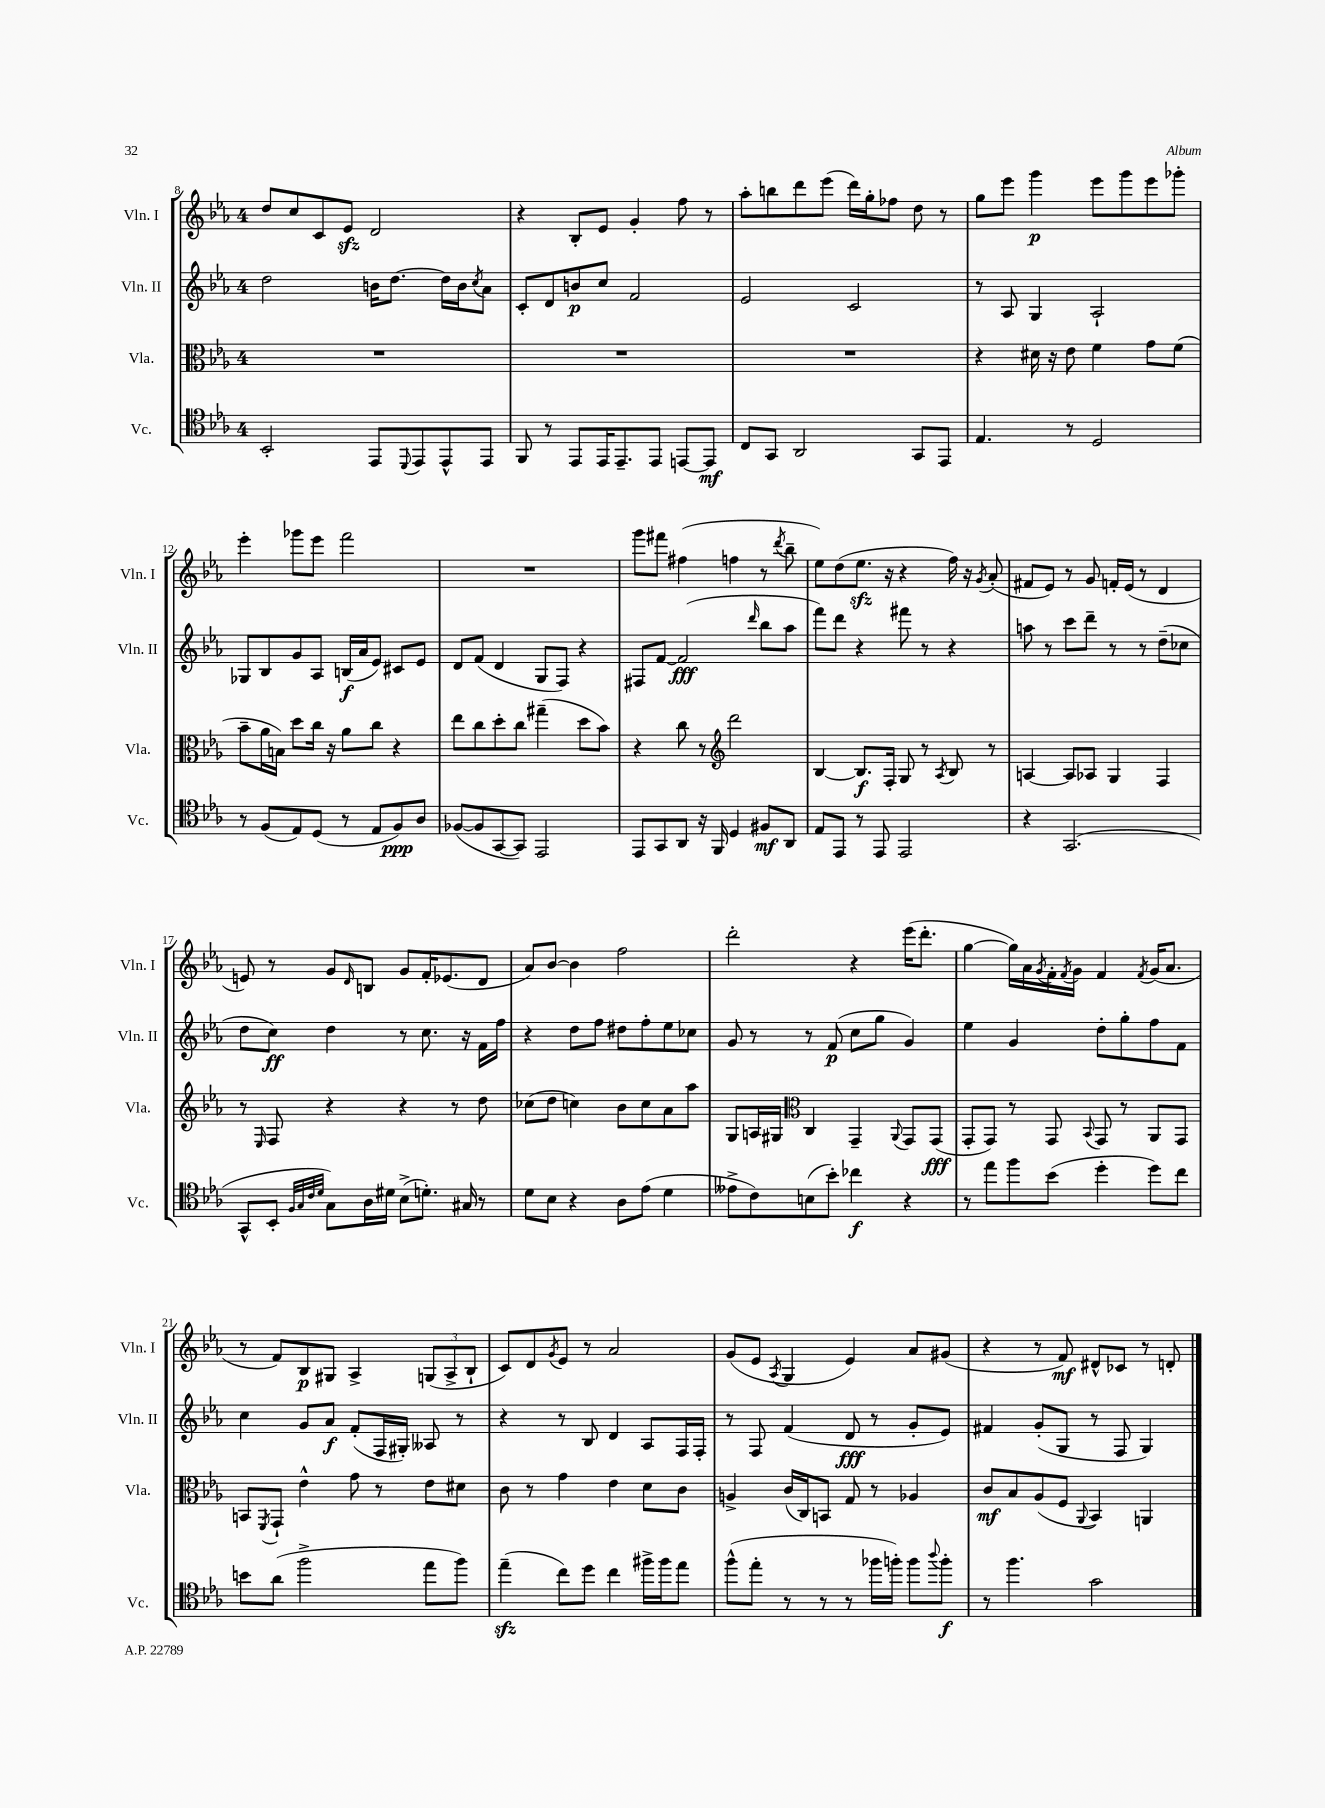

**kern	**dynam	**kern	**dynam	**kern	**dynam	**kern	**dynam
*part4	*part4	*part3	*part3	*part2	*part2	*part1	*part1
*staff4	*staff4	*staff3	*staff3	*staff2	*staff2	*staff1	*staff1
*I"Vc.	*	*I"Vla.	*	*I"Vln. II	*	*I"Vln. I	*
*I'Vc.	*	*I'Vla.	*	*I'Vln. II	*	*I'Vln. I	*
*clefC4	*	*clefC3	*	*clefG2	*	*clefG2	*
*k[b-e-a-]	*	*k[b-e-a-]	*	*k[b-e-a-]	*	*k[b-e-a-]	*
*M4/4	*	*M4/4	*	*M4/4	*	*M4/4	*
=8	=8	=8	=8	=8	=8	=8	=8
2BB-'/	.	1r	.	2dd\	.	8dd/L	.
.	.	.	.	.	.	8cc/	.
.	.	.	.	.	.	8c/	.
.	.	.	.	.	.	8e-zz/J	.
8EE-/L	.	.	.	16bn\KL	.	2d/	.
.	.	.	.	[8.dd\J	.	.	.
8qqDD/	.	.	.	.	.	.	.
8EE-/	.	.	.	.	.	.	.
8EE-^^/	.	.	.	16dd\LL]	.	.	.
.	.	.	.	16b\J	.	.	.
.	.	.	.	8qcc/	.	.	.
8EE-/J	.	.	.	8a-\J	.	.	.
=9	=9	=9	=9	=9	=9	=9	=9
8FF/	.	1r	.	8c'/L	.	4r	.
8r	.	.	.	8d/	.	.	.
8EE-/L	.	.	.	8bn/	p	8B-'/L	.
16EE-/K	.	.	.	8cc/J	.	8e-/J	.
8.EE-~/	.	.	.	.	.	.	.
.	.	.	.	2f/	.	4g'/	.
8EE-/J	.	.	.	.	.	.	.
[8EEn/L	.	.	.	.	.	8ff\	.
8EE/J]	mf	.	.	.	.	8r	.
=10	=10	=10	=10	=10	=10	=10	=10
8C/L	.	1r	.	2e-/	.	8aa-'\L	.
8GG/J	.	.	.	.	.	8bbn\	.
2AA-/	.	.	.	.	.	8ddd\	.
.	.	.	.	.	.	(8eee-\J	.
.	.	.	.	2c/	.	16ddd\LL)	.
.	.	.	.	.	.	16gg'\J	.
.	.	.	.	.	.	8ff-X\J	.
8GG/L	.	.	.	.	.	8dd\	.
8EE-/J	.	.	.	.	.	8r	.
=11	=11	=11	=11	=11	=11	=11	=11
4.E-/	.	4r	.	8r	.	8gg\L	.
.	.	.	.	8A-/	.	8eee-\J	.
.	.	16d#X\	.	4G/	.	4ggg\	p
.	.	16r	.	.	.	.	.
8r	.	8e-\	.	.	.	.	.
2D/	.	4f\	.	2A-`/	.	8eee-\L	.
.	.	.	.	.	.	8ggg\	.
.	.	8g\L	.	.	.	8eee-\	.
.	.	(8f\J	.	.	.	8ggg-X'\J	.
!!LO:LB:g=z
=12	=12	=12	=12	=12	=12	=12	=12
8r	.	8b-~\L	.	8G-X/L	.	4eee-'\	.
(8F/L	.	16a-\L	.	8B-/	.	.	.
.	.	16Bn\JJ)	.	.	.	.	.
8E-/)	.	8dd\L	.	8g/	.	8ggg-X\L	.
(8D/J	.	16cc\Jk	.	8A-/J	.	8eee-\J	.
.	.	16r	.	.	.	.	.
8r	.	8a-\L	.	(16Bn/LL	f	2fff\	.
.	.	.	.	16a-/J	.	.	.
8E-/L	.	8cc\J	.	8e-/J)	.	.	.
8F/)	ppp	4r	.	8c#X/L	.	.	.
8A-/J	.	.	.	8e-/J	.	.	.
=13	=13	=13	=13	=13	=13	=13	=13
([8F-X/L	.	8ee-\L	.	8d/L	.	1r	.
8F-/]	.	8cc\	.	(8f/J	.	.	.
[8GG/	.	8dd'\	.	4d/	.	.	.
8GG/J])	.	8cc\J	.	.	.	.	.
2EE-/	.	(4gg#X~\	.	8G/L	.	.	.
.	.	.	.	8F/J)	.	.	.
.	.	8dd\L	.	4r	.	.	.
.	.	8b-\J)	.	.	.	.	.
=14	=14	=14	=14	=14	=14	=14	=14
8EE-/L	.	4r	.	8F#X/L	.	8ggg\L	.
8GG/	.	.	.	[8f/J	.	8fff#X\J	.
8AA-/J	.	8cc\	.	(2f/]	fff	(4ff#X\	.
16r	.	8r	.	.	.	.	.
16FF/	.	.	.	.	.	.	.
*	*	*clefG2	*	*	*	*	*
4D/	.	2ddd\	.	.	.	4ffn\	.
.	.	.	.	16qqddd/	.	.	.
8F#X/L	mf	.	.	8bb-\L	.	8r	.
.	.	.	.	.	.	8qddd/	.
8AA-/J	.	.	.	8aa-\J	.	8bb-~\	.
=15	=15	=15	=15	=15	=15	=15	=15
8E-/L	.	[4B-/	.	8fff\L)	.	8ee-\L)	.
8EE-/J	.	.	.	8ddd\J	.	(8dd\	.
8r	.	8.B-/L]	f	4r	.	8.ee-zz\J	.
8EE-/	.	.	.	.	.	.	.
.	.	16F'/Jk	.	.	.	16r	.
2EE-/	.	8G/	.	8fff#X\	.	4r	.
.	.	8r	.	8r	.	.	.
.	.	8qA-/	.	.	.	.	.
.	.	8B-/	.	4r	.	16ff\)	.
.	.	.	.	.	.	16r	.
.	.	.	.	.	.	8qg/	.
.	.	8r	.	.	.	(8a-'/	.
=16	=16	=16	=16	=16	=16	=16	=16
4r	.	[4An/	.	8aan\	.	8f#X/L	.
.	.	.	.	8r	.	8e-/J)	.
(2.GG/	.	8A/L]	.	8ccc\L	.	8r	.
.	.	8A-X/J	.	8ddd~\J	.	8g/	.
.	.	4G/	.	8r	.	16fn'/LL	.
.	.	.	.	.	.	(16e-/JJ	.
.	.	.	.	8r	.	8r	.
.	.	4F/	.	(8dd~\L	.	4d/	.
.	.	.	.	8cc-X\J	.	.	.
!!LO:LB:g=z
=17	=17	=17	=17	=17	=17	=17	=17
8GG^^/L	.	8r	.	8dd\L	.	8en/)	.
.	.	16qqE-/	.	.	.	.	.
8BB-'/J	.	8F/	.	8cc\J)	ff	8r	.
32qqF/LLL	.	.	.	.	.	.	.
32qqG/	.	.	.	.	.	.	.
32qqc/	.	.	.	.	.	.	.
32qqd/JJJ	.	.	.	.	.	.	.
8G\L)	.	4r	.	4dd\	.	8g/L	.
.	.	.	.	.	.	16qqd/	.
16A-\L	.	.	.	.	.	8Bn/J	.
16d#X\JJ	.	.	.	.	.	.	.
(8B-^\L	.	4r	.	8r	.	8g/L	.
8.dn'\J)	.	.	.	8.cc\	.	16f'/K	.
.	.	.	.	.	.	(8.e-X/	.
.	.	8r	.	.	.	.	.
16G#X/	.	.	.	16r	.	.	.
8r	.	8dd\	.	16f\LL	.	8d/J	.
.	.	.	.	16ff\JJ	.	.	.
=18	=18	=18	=18	=18	=18	=18	=18
8d\L	.	(8cc-X\L	.	4r	.	8a-/L)	.
8B-\J	.	8dd\J	.	.	.	[8b-/J	.
4r	.	4ccn\)	.	8dd\L	.	4b-\]	.
.	.	.	.	8ff\J	.	.	.
8A-\L	.	8b-\L	.	8dd#X\L	.	2ff\	.
(8e-\J	.	8cc\	.	8ff'\	.	.	.
4d\	.	8a-\	.	8ee-\	.	.	.
.	.	8aa-\J	.	8cc-X\J	.	.	.
=19	=19	=19	=19	=19	=19	=19	=19
8e--X^\L	.	8G/L	.	8g/	.	2ddd'\	.
8c\)	.	16An/L	.	8r	.	.	.
.	.	16G#X/JJ	.	.	.	.	.
*	*	*clefC3	*	*	*	*	*
(8Bn\	.	4C/	.	8r	.	.	.
8b-'\J)	.	.	.	(8f/	p	.	.
4cc-X\	f	4GG~/	.	8cc\L	.	4r	.
.	.	.	.	8gg\J	.	.	.
.	.	8qqAA-/	.	.	.	.	.
4r	.	8GG/L	.	4g/)	.	(16eee-\KL	.
.	.	.	.	.	.	8.ddd'\J	.
.	.	(8GG/J	fff	.	.	.	.
=20	=20	=20	=20	=20	=20	=20	=20
8r	.	8GG'/L	.	4ee-\	.	[4gg\	.
8ee-\L	.	8GG/J)	.	.	.	.	.
8ff\	.	8r	.	4g/	.	16gg\LL])	.
.	.	.	.	.	.	16a-\	.
.	.	.	.	.	.	8qg/	.
(8b-\J	.	8GG/	.	.	.	16f'\	.
.	.	.	.	.	.	8qf/	.
.	.	.	.	.	.	16g\JJ	.
.	.	8qqBB-/	.	.	.	.	.
4dd'\	.	8GG/	.	8dd'\L	.	4f/	.
.	.	8r	.	8gg'\	.	.	.
.	.	.	.	.	.	8qf/	.
8dd\L)	.	8AA-/L	.	8ff\	.	(16g/KL	.
.	.	.	.	.	.	8.a-/J	.
8cc\J	.	8GG/J	.	8f\J	.	.	.
!!LO:LB:g=z
=21	=21	=21	=21	=21	=21	=21	=21
8bn\L	.	8BBn/L	.	4cc\	.	8r	.
.	.	8qFF/	.	.	.	.	.
(8a-\J	.	8GG`/J	.	.	.	8f/L)	.
2ff^\	.	4e-^^\	.	8g/L	.	8B-/	p
.	.	.	.	8a-/J	f	8G#X/J	.
.	.	8g\	.	(8f'/L	.	4A-^/	.
.	.	8r	.	16F/L	.	.	.
.	.	.	.	16G#X'/JJ)	.	.	.
8ee-\L	.	8e-\L	.	8A--X/	.	(12Gn/L	.
.	.	.	.	.	.	12A-^/	.
8ff\J)	.	8d#X\J	.	8r	.	.	.
.	.	.	.	.	.	12B-`/J	.
=22	=22	=22	=22	=22	=22	=22	=22
(4ee-zz~\	.	8c\	.	4r	.	8c/L)	.
.	.	8r	.	.	.	8d/	.
.	.	.	.	.	.	8qg/	.
8cc\L)	.	4g\	.	8r	.	8e-/J	.
8dd\J	.	.	.	8B-/	.	8r	.
4cc\	.	4e-\	.	4d/	.	2a-/	.
16ff#X^\LL	.	8d\L	.	8A-/L	.	.	.
16ff#\J	.	.	.	.	.	.	.
8ee-\J	.	8c\J	.	16F/L	.	.	.
.	.	.	.	16F'/JJ	.	.	.
=23	=23	=23	=23	=23	=23	=23	=23
(8ff^^\L	.	4An^/	.	8r	.	(8g/L	.
8ee-'\J	.	.	.	8F/	.	8e-/J	.
.	.	.	.	.	.	8qA-/	.
8r	.	(16c/LL	.	(4f/	.	4G/	.
.	.	16C/J)	.	.	.	.	.
8r	.	8BBn/J	.	.	.	.	.
8r	.	8G/	.	8d/	fff	4e-/)	.
16ff-X\LL	.	8r	.	8r	.	.	.
16ffn'\JJ)	.	.	.	.	.	.	.
8ff\L	.	4A-X/	.	8g'/L	.	8a-/L	.
8qqaa-/	.	.	.	.	.	.	.
8ff'\J	f	.	.	8e-/J)	.	(8g#X/J	.
=24	=24	=24	=24	=24	=24	=24	=24
8r	.	8c/L	mf	4f#X/	.	4r	.
4.ff\	.	8B-/	.	.	.	.	.
.	.	(8A-/	.	(8g'/L	.	8r	.
.	.	8F/J	.	8G/J	.	8f/)	mf
.	.	8qqAA-/	.	.	.	.	.
2g\	.	4BB-/)	.	8r	.	8d#X^^/L	.
.	.	.	.	8F/	.	8c-X/J	.
.	.	4AAn/	.	4G/)	.	8r	.
.	.	.	.	.	.	8dn'/	.
==	==	==	==	==	==	==	==
*-	*-	*-	*-	*-	*-	*-	*-
